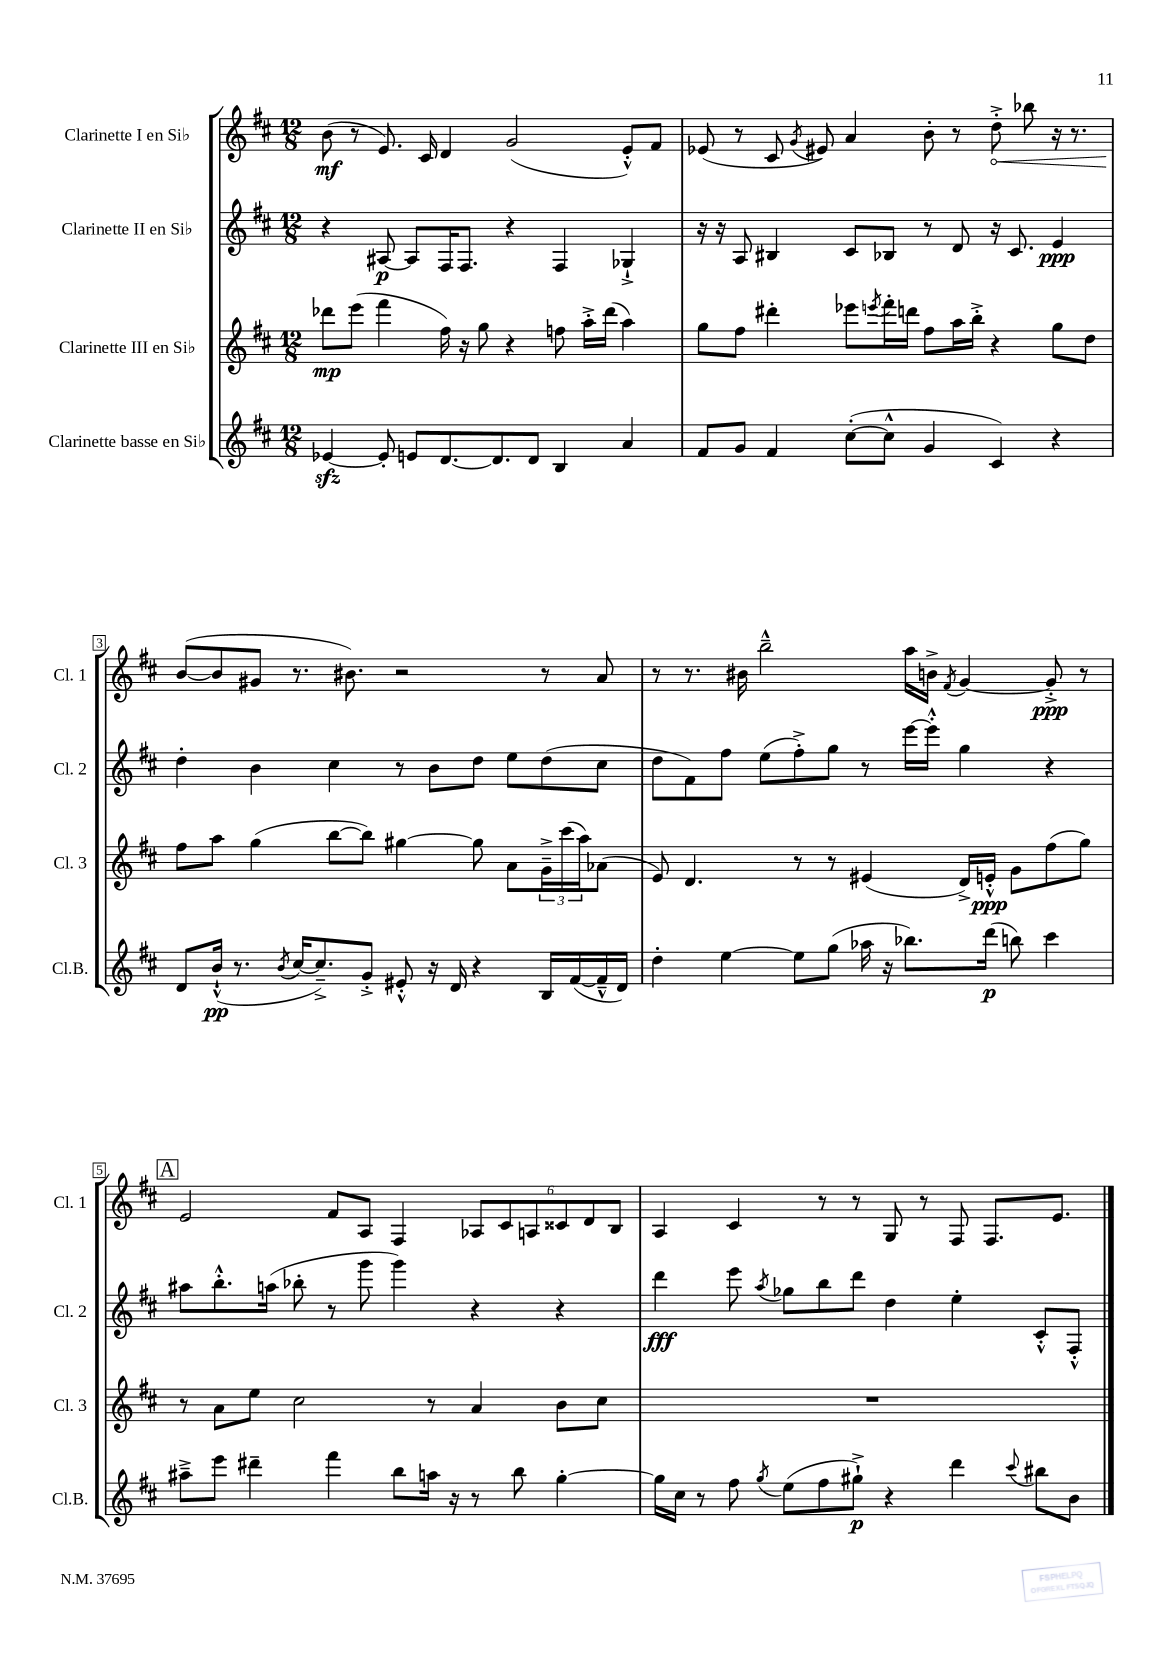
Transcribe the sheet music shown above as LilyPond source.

<<
\new StaffGroup <<
\new Staff = "s0" \with { instrumentName = "Clarinette I en Sib" shortInstrumentName = "Cl. 1" } {
    \clef treble \key d \major \numericTimeSignature \time 12/8
    b'8\mf( r8 e'8.) cis'16 d'4 g'2( e'8-.-^) fis'8 |
    ees'8( r8 cis'8 \acciaccatura { g'8 } eis'8) a'4 b'8-. r8 \once \override Hairpin.circled-tip = ##t d''8-.->\< bes''8 r16 r8. |
    b'8~\!( b'8 gis'8 r8. bis'8.) r2 r8 a'8 |
    r8 r8. bis'16 b''2---^ a''16 b'16-> \acciaccatura { fis'8 } g'4~ g'8-.->\ppp r8 |
    \mark \markup { \box "A" } e'2 fis'8 a8 fis4 \tuplet 6/4 { aes8 cis'8 a8 cisis'8 d'8 b8 } |
    a4 cis'4 r8 r8 g8 r8 fis8 fis8. e'8. \bar "|." |
}
\new Staff = "s1" \with { instrumentName = "Clarinette II en Sib" shortInstrumentName = "Cl. 2" } {
    \clef treble \key d \major \numericTimeSignature \time 12/8
    r4 ais8~\p ais8 fis16 fis8. r4 fis4 ges4-!-> |
    r16 r16 a8 bis4 cis'8 bes8 r8 d'8 r16 cis'8. e'4\ppp |
    d''4-. b'4 cis''4 r8 b'8 d''8 e''8 d''8( cis''8 |
    d''8 fis'8) fis''8 e''8( fis''8-.->) g''8 r8 e'''16~ e'''16-.-^ g''4 r4 |
    \mark \markup { \box "A" } ais''8 b''8.-.-^ a''16( bes''8-. r8 g'''8 g'''4) r4 r4 |
    d'''4\fff e'''8 \acciaccatura { a''8 } ges''8 b''8 d'''8 d''4 e''4-. cis'8-.-^ fis8-.-^ \bar "|." |
}
\new Staff = "s2" \with { instrumentName = "Clarinette III en Sib" shortInstrumentName = "Cl. 3" } {
    \clef treble \key d \major \numericTimeSignature \time 12/8
    des'''8\mp e'''8( fis'''4 fis''16) r16 g''8 r4 f''8 a''16-.-> des'''16( a''4) |
    g''8 fis''8 dis'''4-. ees'''8 \acciaccatura { e'''8 } fis'''16-. d'''16 fis''8 a''16 b''16-.-> r4 g''8 d''8 |
    fis''8 a''8 g''4( b''8~ b''8) gis''4~ gis''8 a'8 \tuplet 3/2 { g'16---> cis'''16( a''16) } aes'8( |
    e'8) d'4. r8 r8 eis'4( d'16->) e'16-.-^\ppp g'8 fis''8( g''8) |
    \mark \markup { \box "A" } r8 a'8 e''8 cis''2 r8 a'4 b'8 cis''8 |
    R1. \bar "|." |
}
\new Staff = "s3" \with { instrumentName = "Clarinette basse en Sib" shortInstrumentName = "Cl.B." } {
    \clef treble \key d \major \numericTimeSignature \time 12/8
    ees'4~\sfz ees'8-. e'8 d'8.~ d'8. d'8 b4 a'4 |
    fis'8 g'8 fis'4 cis''8~-.( cis''8-^ g'4 cis'4) r4 |
    d'8 b'16-!-^\pp( r8. \acciaccatura { b'8 } cis''16~ cis''8.--->) g'8-.-> eis'8-.-^ r16 d'16 r4 b16 fis'16~( fis'16---^ d'16) |
    d''4-. e''4~ e''8 g''8( aes''16 r16 bes''8.) d'''16\p( b''8) cis'''4 |
    \mark \markup { \box "A" } ais''8---> e'''8 dis'''4-- fis'''4 b''8 a''16 r16 r8 b''8 g''4~-. |
    g''16 cis''16 r8 fis''8 \acciaccatura { g''8 } e''8( fis''8 gis''8-!->\p) r4 d'''4 \appoggiatura { cis'''8 } bis''8 b'8 \bar "|." |
}
>>
>>
\layout { \context { \Score \override BarNumber.stencil = #(make-stencil-boxer 0.1 0.3 ly:text-interface::print) } }
